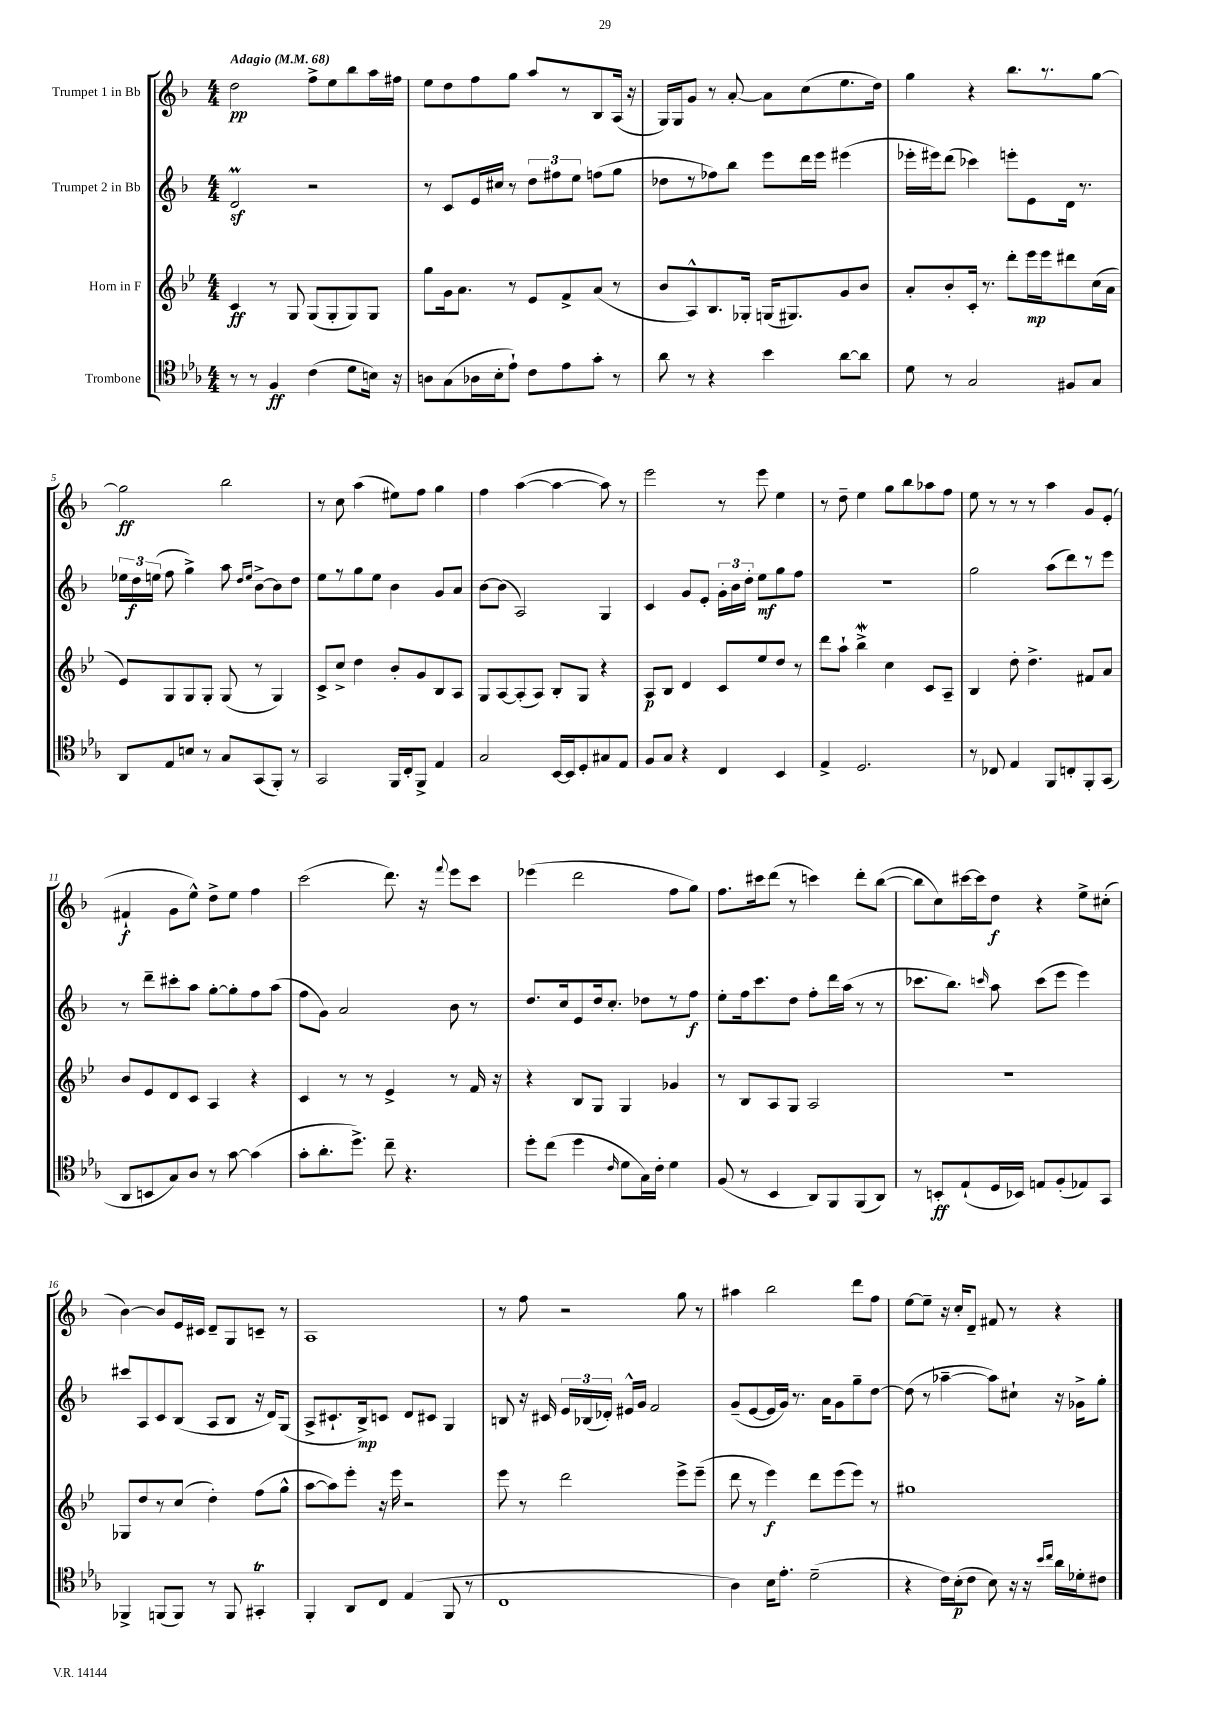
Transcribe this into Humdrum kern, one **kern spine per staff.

**kern	**kern	**kern	**kern
*staff4	*staff3	*staff2	*staff1
*clefC4	*clefG2	*clefG2	*clefG2
*k[b-e-a-]	*k[b-e-]	*k[b-]	*k[b-]
*M4/4	*M4/4	*M4/4	*M4/4
*MM68	*MM68	*MM68	*MM68
8r	4c	2d	2dd
8r	.	.	.
4F	8r	.	.
.	8G	.	.
(4c	(8G	2r	8ff^
.	8G'	.	8ee
8d	8G)	.	8bb-
16B)	8G	.	16aa
16r	.	.	16ff#
=	=	=	=
8A	8gg	8r	8ee
(8G	16g	8c	8dd
.	8.a	.	.
16A-	.	16e	8ff
16B-'	.	16cc#	.
8e-`)	8r	8r	8gg
8c	8e-	12dd	8aa
.	.	12ff#	.
8e-	8f^	.	8r
.	.	12ee	.
8g'	(8a	(8ff	8B-
8r	8r	8gg	(16A
.	.	.	16r
=	=	=	=
8a-	8b-	8dd-	16G)
.	.	.	16G
8r	8A^^)	8r	8g
4r	8.B-	8ff-)	8r
.	.	8bb-	[8a'
.	16G-'	.	.
4b-	(16G	8eee	8a]
.	8.G#)	.	.
.	.	16ddd	(8cc
.	.	16eee	.
[8a-	8g	(4eee#	8.ee
8a-]	8b-	.	.
.	.	.	16dd)
=	=	=	=
8d	8a'	16eee-'	4gg
.	.	16eee#)	.
8r	8b-'	(8ddd	.
2G	16c'	4ccc-)	4r
.	8.r	.	.
.	8ddd'	8eee'	8.bb-
.	16eee-	8e	.
.	16eee-	.	8.r
8F#	8ddd#	16d	.
.	.	8.r	.
8G	(16cc	.	[8gg
.	16a	.	.
=	=	=	=
8AA-	8e-)	24ee-	2gg]
.	.	24dd	.
.	.	(24ee	.
8E-	8G	8ff	.
8B	8G	4gg^)	.
8r	8G'	.	.
8G	(8G	8aa	2bb-
.	.	16qqdd	.
.	.	16qqee	.
(8GG	8r	[8b-^	.
8FF')	4G)	8b-]	.
8r	.	8dd	.
=	=	=	=
2GG	8c^	8ee	8r
.	8cc^	8r	8cc
.	4dd	8gg	(4aa
.	.	8ee	.
16FF	8b-'	4b-	8ee#)
16C'	.	.	.
8FF^	8g	.	8ff
4E-	8B-	8g	4gg
.	8A	8a	.
=	=	=	=
2G	8G	[8b-	4ff
.	[8A	(8b-]	.
.	(8A']	2A)	([4aa
.	8A)	.	.
[16BB-	8B-'	.	4aa_
16BB-]	.	.	.
8D'	8G	.	.
8G#	4r	4G	8aa])
8E-	.	.	8r
=	=	=	=
8F	8A	4c	2eee
8G	8B-	.	.
4r	4d	8g	.
.	.	8e'	.
4C	8c	24g'	8r
.	.	24b-	.
.	.	24dd'	.
.	8ee-	8ee	8eee
4BB-	8dd	8gg	4ee
.	8r	8ff	.
=	=	=	=
4E-^	8ddd	1r	8r
.	8aa`	.	8dd~
2.D	4bb-^	.	4ee
.	4cc	.	8gg
.	.	.	8bb-
.	8c	.	8aa-
.	8A~	.	8ff
=	=	=	=
8r	4B-	2gg	8ee
8C-	.	.	8r
4E-	8dd'	.	8r
.	4.dd^	.	8r
8FF	.	(8aa	4aa
8C'	.	8ddd)	.
8FF'	8f#	8r	8g
(8GG	8a	8eee	(8e'
=	=	=	=
8AA-	8b-	8r	4f#`
8BB	8e-	8ddd~	.
8G)	8d	8ccc#'	8g
8A-	8c	8aa	8ee^^)
8r	4A	[8gg'	8dd^
[8g	.	8gg']	8ee
(4g]	4r	8ff	4ff
.	.	(8aa	.
=	=	=	=
8g'	4c	8ff	(2ccc
8.a-'	.	8g)	.
.	8r	2a	.
8.dd^)	.	.	.
.	8r	.	.
8cc~	4e-^	.	8.ddd)
4.r	.	.	.
.	.	.	16r
.	.	.	8qqfff
.	8r	8b-	8eee
.	16f	8r	8ccc
.	16r	.	.
=	=	=	=
8dd'	4r	8.dd	(4eee-
(8cc	.	.	.
.	.	16cc	.
4dd	8B-	8e	2ddd
.	8G	16dd	.
.	.	8.cc'	.
16qqc	.	.	.
8d	4G	.	.
16G)	.	8dd-	.
16c'	.	.	.
4d	4g-	8r	8ff
.	.	8ff	8gg)
=	=	=	=
(8F	8r	8ee'	8.ff
8r	8B-	16ff	.
.	.	8.ccc	16ccc#
4BB-	8A	.	(8ddd
.	8G	8dd	8r
8AA-)	2A	8ff'	4ccc)
8FF	.	16ddd	.
.	.	(16aa	.
(8FF	.	8r	8ddd'
8AA-)	.	8r	([8bb-
=	=	=	=
8r	1r	8.ccc-	8bb-]
8BB'	.	.	8cc)
.	.	8.bb-)	.
(8E-`	.	.	[16ccc#
.	.	.	16ccc#]
.	.	16qqccc	.
16D	.	8aa	8dd
16BB-)	.	.	.
8E	.	(8ccc	4r
(8F'	.	8eee	.
8E-)	.	4eee)	8ee^
8GG	.	.	(8cc#'
=	=	=	=
4FF-^	8G-	8ccc#	[4b-)
.	8dd	8A	.
(8FF	8r	8c	8b-]
8FF)	(8cc	(8B-	16e
.	.	.	16c#
8r	4dd')	8A	8d~
8FF	.	8B-	8G
4GG#'	(8ff	16r	8c~
.	.	16d)	.
.	8gg^^	(8G	8r
=	=	=	=
4FF'	[8aa	8A^	1A
.	8aa])	8.c#`	.
8AA-	8eee-'	.	.
.	.	16B-^)	.
8C	16r	8c	.
.	16eee-	.	.
(4E-	2r	8d	.
.	.	8c#	.
8FF	.	4G	.
8r	.	.	.
=	=	=	=
1C	8eee-	8B	8r
.	8r	16r	8ff
.	.	16c#	.
.	2ddd	24e	2r
.	.	(24B-	.
.	.	24d-')	.
.	.	16e#^^	.
.	.	16g	.
.	.	2f	.
.	8eee-^	.	8gg
.	(8eee-~	.	8r
=	=	=	=
4A-)	8ddd	(8g~	4aa#
.	8r	[8e	.
16B-	4eee-)	16e]	2bb-
8.e-'	.	16g)	.
.	.	8.r	.
(2d~	8ddd	.	.
.	.	16a	.
.	(8eee-	8g	.
.	8eee-)	8gg~	8ddd
.	8r	[8dd	8ff
=	=	=	=
4r	1gg#	(8dd]	[8ee
.	.	8r	8ee~]
16c)	.	[4aa-~	16r
(16B-'	.	.	16cc'
8c	.	.	8d~
8B-)	.	8aa-])	8f#
16r	.	8cc#`	8r
16r	.	.	.
16qqb-	.	.	.
16qqcc	.	.	.
16a-	.	16r	4r
16d-'	.	16g-^	.
8c#	.	8gg'	.
==	==	==	==
*-	*-	*-	*-
